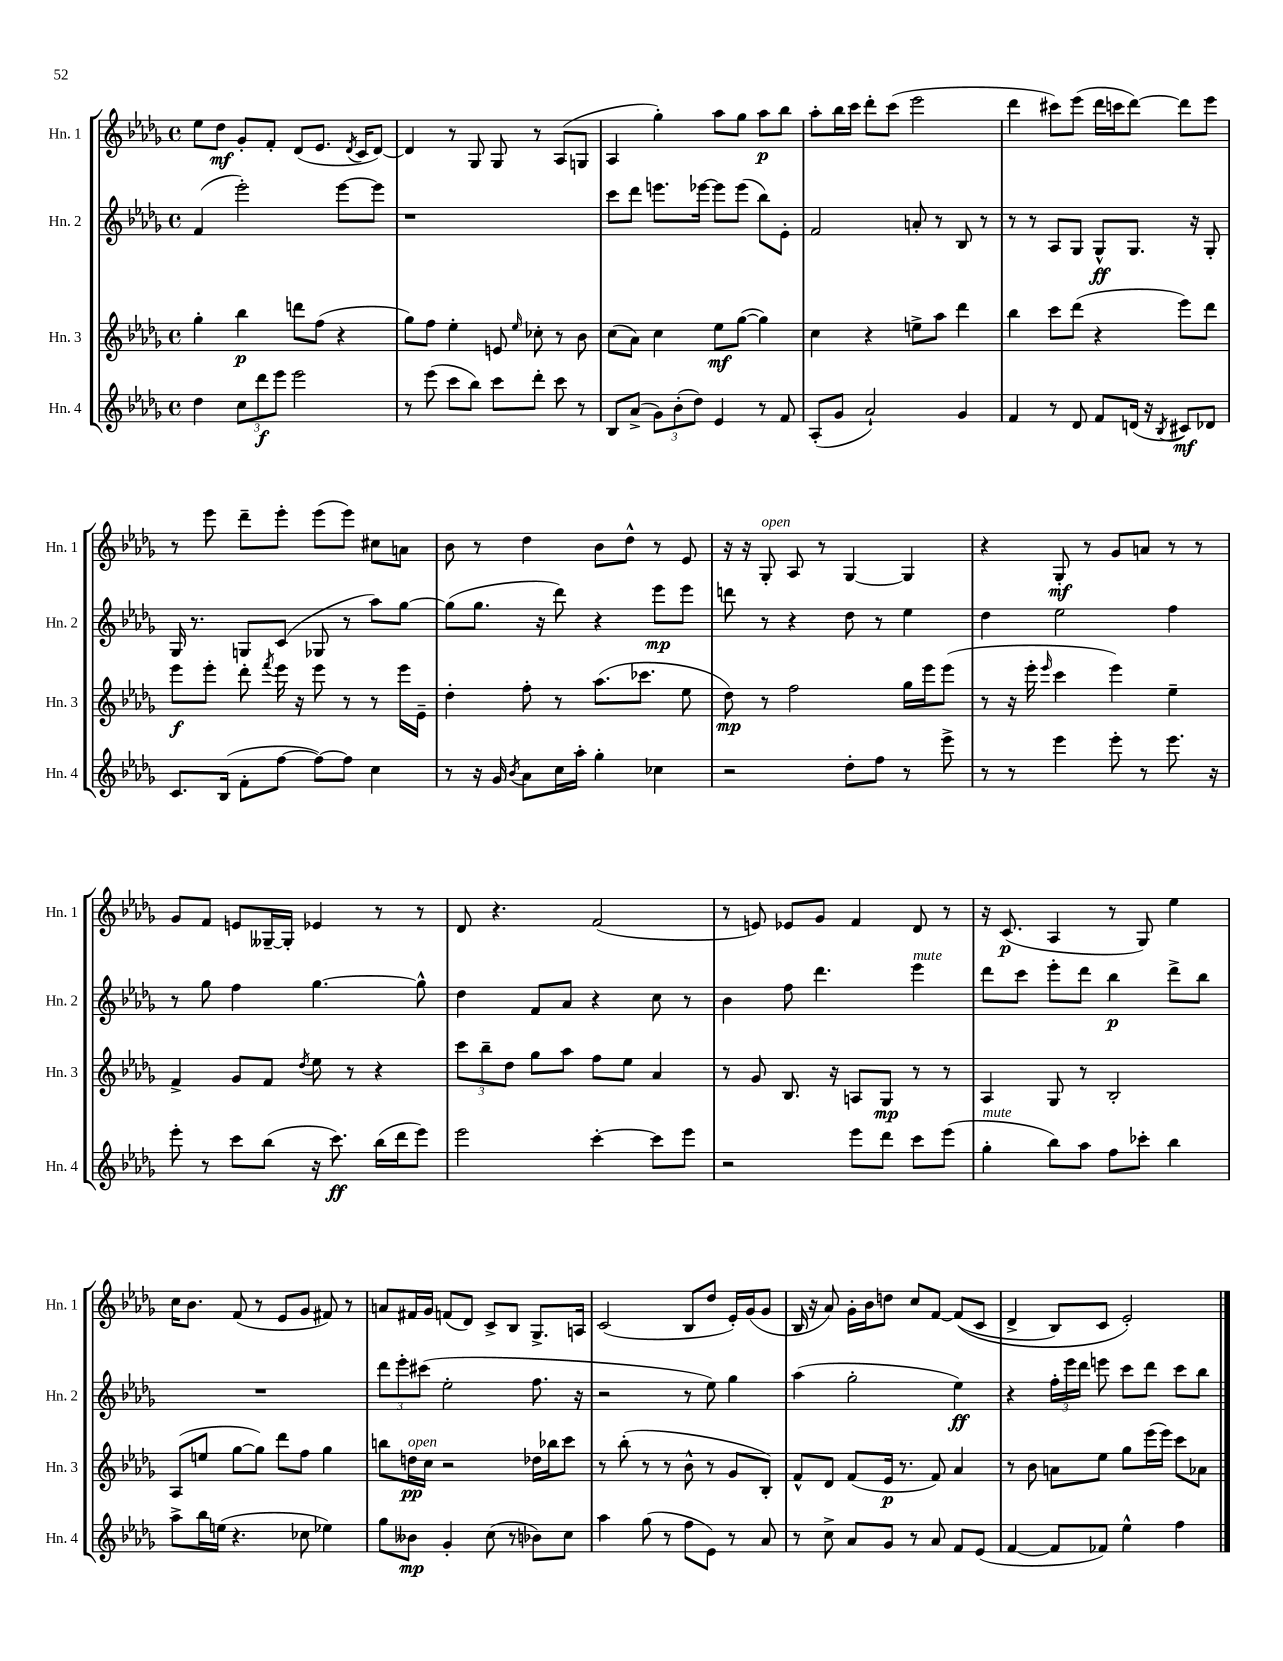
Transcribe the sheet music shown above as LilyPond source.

<<
\new StaffGroup <<
\new Staff = "s0" \with { instrumentName = "Hn. 1" shortInstrumentName = "Hn. 1" } {
    \clef treble \key des \major \defaultTimeSignature \time 4/4
    \autoBeamOff ees''8[ des''8]\mf ges'8[-. f'8]-. des'8[( ees'8.] \acciaccatura { des'8 } c'16[ des'8]~) |
    des'4 r8 ges8 ges8 r8 aes8[( g8] |
    aes4 ges''4-.) aes''8[ ges''8] aes''8[\p bes''8] |
    aes''8[-. bes''16 c'''16] des'''8[-. c'''8]( ees'''2 |
    des'''4 cis'''8[) ees'''8]( des'''16[ c'''16 des'''8]~) des'''8[ ees'''8] |
    r8 ees'''8 des'''8[-- ees'''8]-. ees'''8[( ees'''8]) cis''8[ a'8] |
    bes'8 r8 des''4 bes'8[ des''8]-^ r8 ees'8 |
    r16 r16 ges8-.^\markup { \italic "open" } aes8 r8 ges4~ ges4 |
    r4 ges8-.\mf r8 ges'8[ a'8] r8 r8 |
    ges'8[ f'8] e'8[ geses16~-- geses16]-. ees'4 r8 r8 |
    des'8 r4. f'2( |
    r8 e'8) ees'8[ ges'8] f'4 des'8 r8 |
    r16 c'8.\p( aes4 r8 ges8) ees''4 |
    c''16[ bes'8.] f'8( r8 ees'8[ ges'8] fis'8) r8 |
    a'8[ fis'16 ges'16] f'8[( des'8]) c'8[-> bes8] ges8.[-> a16] |
    c'2( bes8[ des''8] ees'16[-.) ges'16( ges'8] |
    bes16 r16 aes'8) ges'16[-. bes'16 d''8] c''8[ f'8]~ f'8[(\( c'8] |
    des'4-> bes8[) c'8] ees'2-.\) \bar "|." |
}
\new Staff = "s1" \with { instrumentName = "Hn. 2" shortInstrumentName = "Hn. 2" } {
    \clef treble \key des \major \defaultTimeSignature \time 4/4
    \autoBeamOff f'4( ees'''2-.) ees'''8[~ ees'''8] |
    r1 |
    c'''8[ des'''8] e'''8.[ ees'''16]~ ees'''8[ ees'''8]( bes''8[) ees'8]-. |
    f'2 a'8-. r8 bes8 r8 |
    r8 r8 aes8[ ges8] ges8[-^\ff ges8.] r16 ges8-. |
    ges16 r8. g8[ c'8]( ges8 r8 aes''8[) ges''8]~ |
    ges''8[( ges''8.] r16 des'''8) r4 ees'''8[\mp ees'''8] |
    d'''8 r8 r4 des''8 r8 ees''4 |
    des''4 ees''2 f''4 |
    r8 ges''8 f''4 ges''4.~ ges''8-^ |
    des''4 f'8[ aes'8] r4 c''8 r8 |
    bes'4 f''8 des'''4. ees'''4^\markup { \italic "mute" } |
    des'''8[ c'''8] ees'''8[-. des'''8] bes''4\p des'''8[-> bes''8] |
    R1 |
    \tuplet 3/2 { des'''8[ ees'''8-. cis'''8]( } ees''2-. f''8. r16 |
    r2 r8 ees''8) ges''4 |
    aes''4( ges''2-. ees''4\ff) |
    r4 \tuplet 3/2 { f''16[-. ees'''16 des'''16] } e'''8 c'''8[ des'''8] c'''8[ bes''8] \bar "|." |
}
\new Staff = "s2" \with { instrumentName = "Hn. 3" shortInstrumentName = "Hn. 3" } {
    \clef treble \key des \major \defaultTimeSignature \time 4/4
    \autoBeamOff ges''4-. bes''4\p d'''8[ f''8]( r4 |
    ges''8[) f''8] ees''4-. e'8 \grace { ees''16 } ces''8-. r8 bes'8 |
    c''8[( aes'8]) c''4 ees''8[\mf ges''8]~( ges''4) |
    c''4 r4 e''8[-> aes''8] des'''4 |
    bes''4 c'''8[ des'''8]( r4 ees'''8[) des'''8] |
    ees'''8[\f ees'''8]-. des'''8-. \acciaccatura { f'''8 } ees'''16 r16 ees'''8 r8 r8 ees'''16[ ees'16]-- |
    des''4-. f''8-. r8 aes''8.[( ces'''8.] ees''8 |
    des''8\mp) r8 f''2 ges''16[ ees'''16 ees'''8]( |
    r8 r16 ees'''16-. \grace { ees'''16 } c'''4 ees'''4) ees''4-- |
    f'4-> ges'8[ f'8] \acciaccatura { des''8 } ees''8 r8 r4 |
    \tuplet 3/2 { c'''8[ bes''8-- des''8] } ges''8[ aes''8] f''8[ ees''8] aes'4 |
    r8 ges'8 bes8. r16 a8[ ges8]\mp r8 r8 |
    aes4 ges8 r8 bes2-. |
    aes8[( e''8] ges''8[~ ges''8]) des'''8[ f''8] ges''4 |
    b''8[ d''16\pp^\markup { \italic "open" } c''16] r2 des''16[ bes''16 c'''8] |
    r8 bes''8-.( r8 r8 bes'8-^ r8 ges'8[ bes8]-.) |
    f'8[-^ des'8] f'8[( ees'16]\p r8. f'8) aes'4 |
    r8 bes'8 a'8[ ees''8] ges''8[ ees'''16( ees'''16]) c'''8[ aes'8] \bar "|." |
}
\new Staff = "s3" \with { instrumentName = "Hn. 4" shortInstrumentName = "Hn. 4" } {
    \clef treble \key des \major \defaultTimeSignature \time 4/4
    \autoBeamOff des''4 \tuplet 3/2 { c''8[ des'''8\f ees'''8] } ees'''2 |
    r8 ees'''8( c'''8[ bes''8]) c'''8[ des'''8]-. c'''8 r8 |
    bes8[ aes'8]->( \tuplet 3/2 { ges'8[) bes'8-.( des''8]) } ees'4 r8 f'8 |
    aes8[-.( ges'8] aes'2-!) ges'4 |
    f'4 r8 des'8 f'8[ d'16]( r16 \acciaccatura { bes8 } cis'8[\mf) des'8] |
    c'8.[ bes16]( f'8[-. f''8]~ f''8[~) f''8] c''4 |
    r8 r16 ges'16 \acciaccatura { bes'8 } aes'8[ c''16 aes''16]-. ges''4-. ces''4 |
    r2 des''8[-. f''8] r8 ees'''8-> |
    r8 r8 ees'''4 ees'''8-. r8 ees'''8. r16 |
    ees'''8-. r8 c'''8[ bes''8]( r16 c'''8.\ff) bes''16[( des'''16 ees'''8]) |
    ees'''2 c'''4~-. c'''8[ ees'''8] |
    r2 ees'''8[ des'''8] c'''8[ ees'''8]( |
    ges''4-.^\markup { \italic "mute" } bes''8[) aes''8] f''8[ ces'''8]-. bes''4 |
    aes''8[-> bes''16 e''16]( r4. ces''8 ees''4) |
    ges''8[ beses'8]\mp ges'4-. c''8( r8 bes'8[) c''8] |
    aes''4 ges''8( r8 f''8[ ees'8]) r8 aes'8 |
    r8 c''8-> aes'8[ ges'8] r8 aes'8 f'8[ ees'8]( |
    f'4~ f'8[ fes'8]) ees''4-^ f''4 \bar "|." |
}
>>
>>
\layout { \context { \Score \remove "Bar_number_engraver" } }
